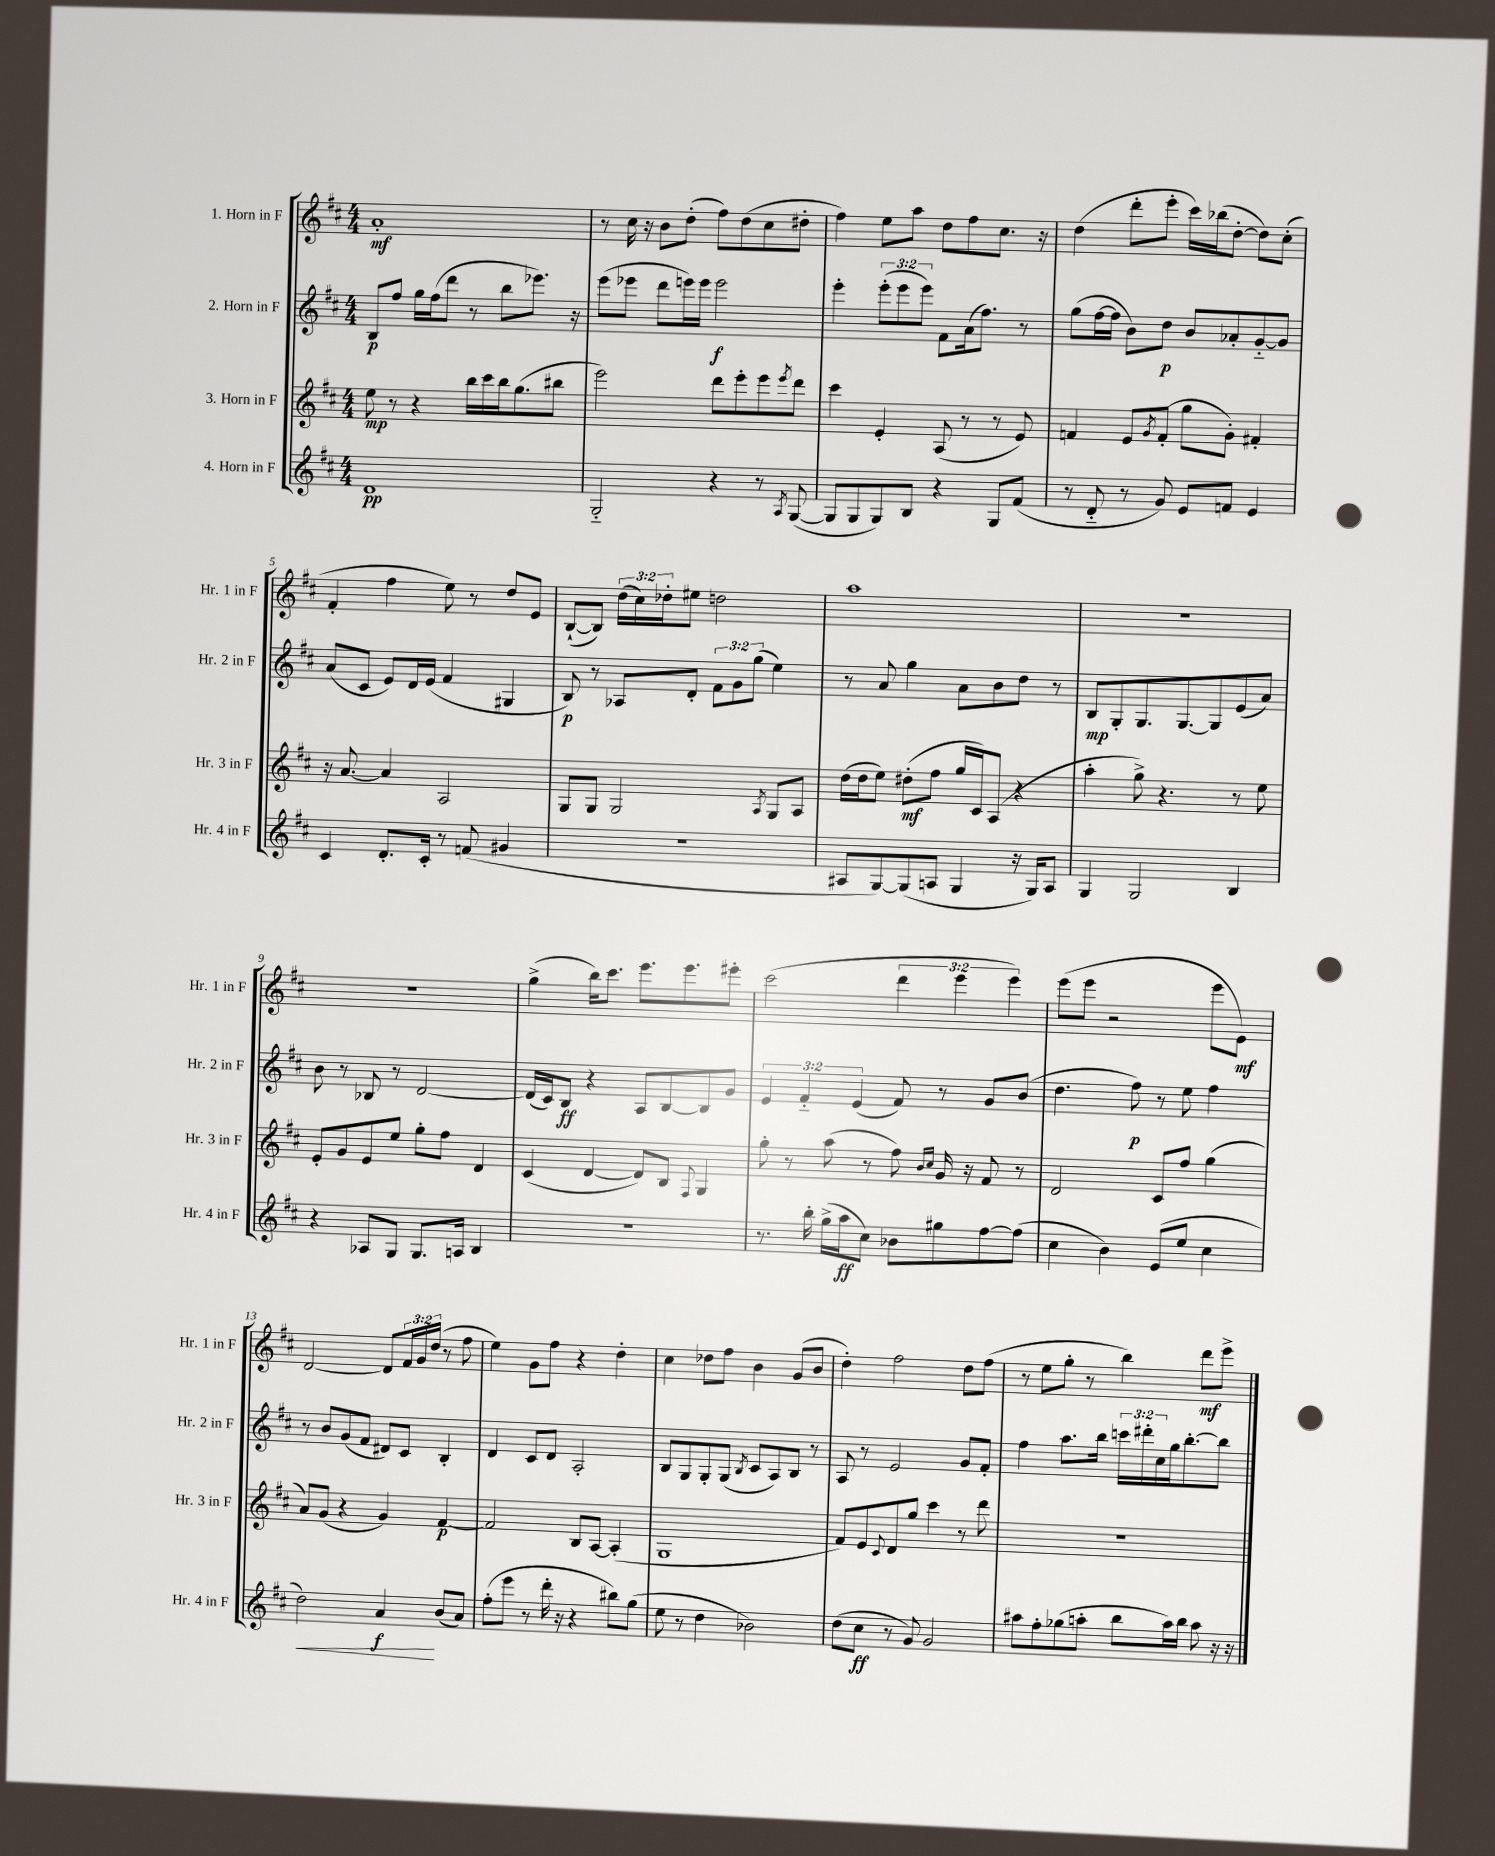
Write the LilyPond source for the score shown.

<<
\new StaffGroup <<
\new Staff = "s0" \with { instrumentName = "1. Horn in F" shortInstrumentName = "Hr. 1 in F" } {
    \clef treble \key d \major \numericTimeSignature \time 4/4 \override Staff.TupletNumber.text = #tuplet-number::calc-fraction-text
    a'1-.\mf |
    r8 cis''16 r16 b'8 d''8-.( fis''8) d''8( cis''8 dis''8-. |
    fis''4) e''8 a''8 d''8 fis''8 cis''8. r16 |
    d''4( d'''8-. e'''8-. cis'''16) bes''16( d''8~-. d''8) cis''8-.( |
    fis'4-. fis''4 e''8) r8 d''8 e'8 |
    b8~-!( b8) \tuplet 3/2 { d''16( cis''16) des''16-. } eis''8 d''2 |
    a''1 |
    R1 |
    R1 |
    g''4->( b''16) cis'''8. e'''8. e'''8. eis'''8-. |
    cis'''2( \tuplet 3/2 { d'''4 e'''4 e'''4) } |
    e'''8( e'''8 r2 e'''8 e'8\mf) |
    d'2~ d'8 \tuplet 3/2 { fis'16 g'16 d''16( } r8 fis''8 |
    e''4) g'8 fis''8 r4 d''4-. |
    cis''4 des''8 fis''8 b'4 g'8( b'8 |
    d''4-.) fis''2 d''8 fis''8( |
    r8 e''8 g''8-. r8 b''4) d'''8\mf e'''8-> \bar "|." |
}
\new Staff = "s1" \with { instrumentName = "2. Horn in F" shortInstrumentName = "Hr. 2 in F" } {
    \clef treble \key d \major \numericTimeSignature \time 4/4 \override Staff.TupletNumber.text = #tuplet-number::calc-fraction-text
    b8\p fis''8 g''16 fis''16( d'''8 r8 b''8 ees'''8.) r16 |
    e'''8( ees'''8 d'''8 e'''16) e'''16 e'''2\f |
    e'''4-. \tuplet 3/2 { e'''8-.( e'''8 e'''8) } fis'8 a'16( fis''8.) r8 |
    g''8( fis''16~ fis''16 b'8) d''8\p b'8 aes'8-. g'8~-_ g'8 |
    a'8( cis'8 e'8) d'16 e'16( fis'4 gis4 |
    b8\p) r8 aes8 d'8-. \tuplet 3/2 { fis'8 g'8 g''8( } e''4) |
    r8 a'8 g''4 a'8 b'8 d''8 r8 |
    b8\mp g8-. g8. g8.~ g8 e'8( a'8) |
    b'8 r8 bes8 r8 d'2~ |
    d'16( cis'16) b8\ff r4 a8 b8~ b8 g'8 |
    \tuplet 3/2 { e'4 fis'4-_ e'4( } fis'8) r8 g'8 b'8( |
    d''4. fis''8\p) r8 e''8 fis''4 |
    r8 b'8 g'8( fis'8 dis'8) cis'8 b4-. |
    d'4 cis'8 d'8 a2-. |
    b8 g8 g8-. g8( \acciaccatura { b8 } cis'8 a8) b8 r8 |
    a8 r8 e'2 g'8 fis'8-. |
    fis''4 a''8. b''16 \tuplet 3/2 { c'''16 dis'''16-. cis''16 } g''16 b''8.~-. b''8 \bar "|." |
}
\new Staff = "s2" \with { instrumentName = "3. Horn in F" shortInstrumentName = "Hr. 3 in F" } {
    \clef treble \key d \major \numericTimeSignature \time 4/4
    e''8\mp r8 r4 b''16 cis'''16 b''16 g''8.( bis''8 |
    e'''2) d'''8 e'''8-. e'''8 \acciaccatura { e'''8 } d'''8 |
    cis'''4 e'4-. a8( r8 r8 e'8) |
    f'4 e'8 \acciaccatura { g'8 } f'8-.( g''8 g'8-.) fis'4-. |
    r16 a'8.~ a'4 a2 |
    g8 g8 g2 \acciaccatura { a8 } g8 a8 |
    d''16( d''16 e''8) dis''8-.\mf( fis''8 g''16 cis'16) a8( r4 |
    a''4-. g''8->) r4. r8 e''8 |
    e'8-. g'8 e'8 e''8 g''8-. fis''8 d'4 |
    cis'4( d'4~ d'8) b8 \appoggiatura { fis8 } g4 |
    g''8-. r8 a''8( r8 fis''8) \grace { b'16 cis''16 } g'16 r16 fis'8 r8 |
    d'2 cis'8 fis''8 g''4( |
    a'8) g'8( r4 g'4) fis'4~\p |
    fis'2 b8 a8~ a4-.( |
    g1 |
    fis'8) e'8 \appoggiatura { cis'8 } d'8 g''8 cis'''4 r8 d'''8 |
    R1 \bar "|." |
}
\new Staff = "s3" \with { instrumentName = "4. Horn in F" shortInstrumentName = "Hr. 4 in F" } {
    \clef treble \key d \major \numericTimeSignature \time 4/4
    d'1\pp |
    g2-_ r4 r8 \acciaccatura { a8 } g8~( |
    g8 g8 g8) b8 r4 g8 fis'8( |
    r8 d'8-_ r8 g'8) e'8 f'8 e'4 |
    cis'4 d'8.-. cis'16-. r8 f'8( gis'4 |
    R1 |
    ais8 g8~) g8( a8 g4 r16 g16) a8 |
    g4 g2 b4 |
    r4 aes8 g8 g8. a16 b4 |
    r1 |
    r8. b''16-. g''16->( a''16\ff cis''8) bes'8 gis''8 fis''8~ fis''8( |
    cis''4 b'4) e'8( e''8 cis''4 |
    d''2\<) a'4\f\! b'8( a'8) |
    fis''8-.( e'''8 r8 d'''16-. r16 r4 bis''8) g''8( |
    e''8 r8 d''4 bes'2) |
    d''8( cis''8\ff r8 g'8) g'2 |
    ais''8 fis''8-. ges''8( a''8-. b''8 a''16) b''16 a''8 r16 r16 \bar "|." |
}
>>
>>
